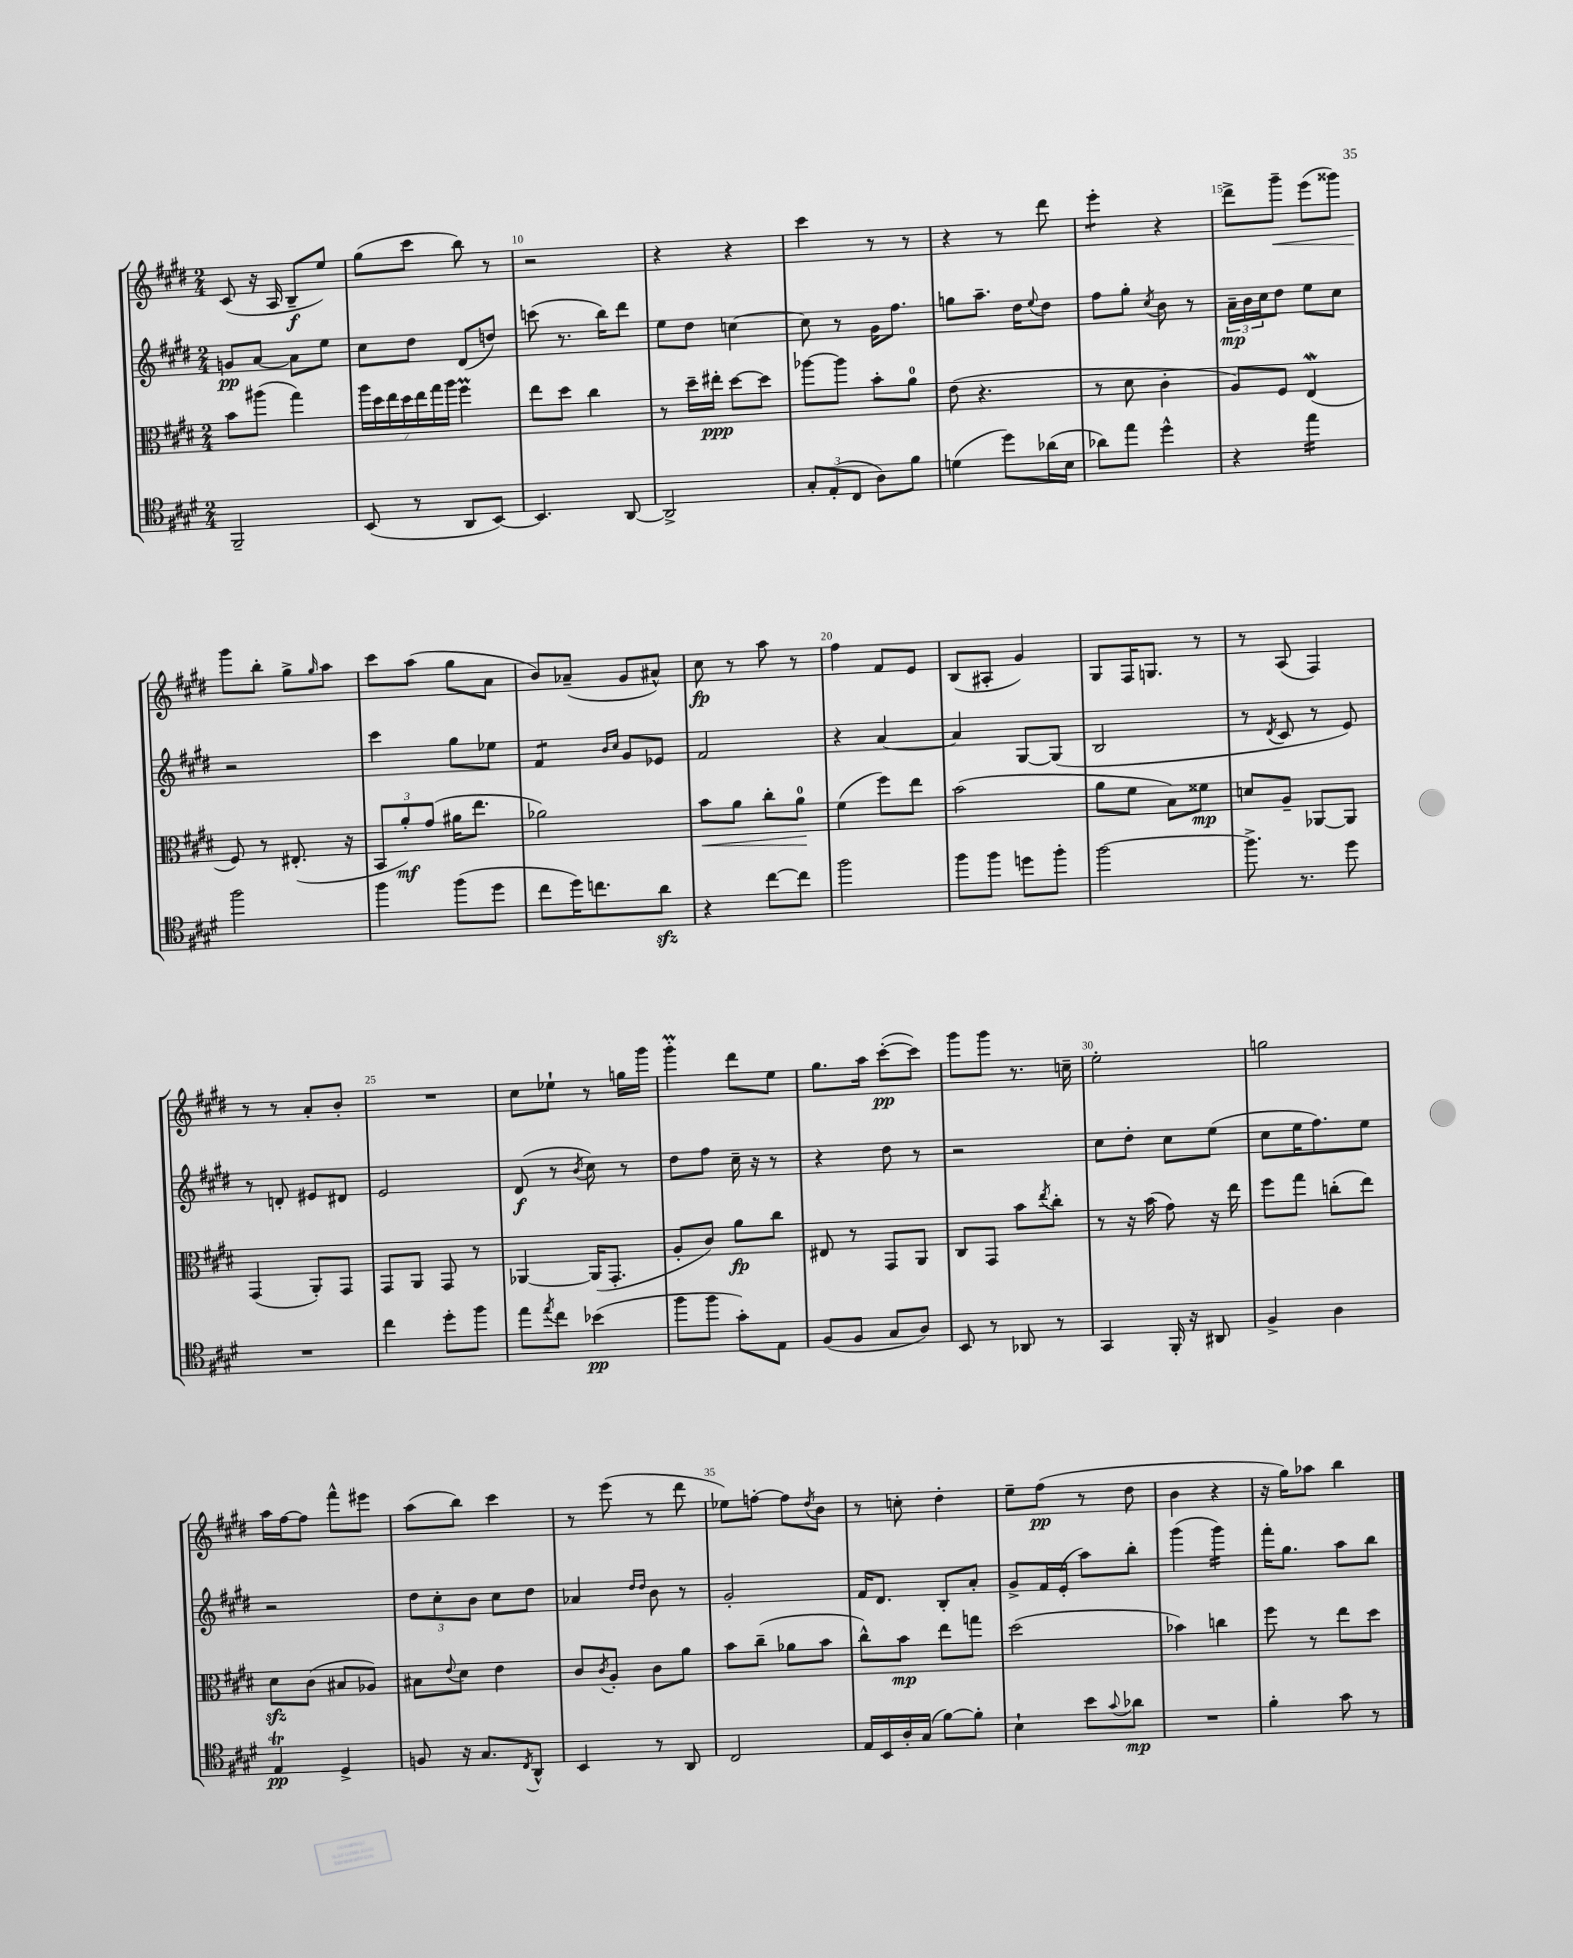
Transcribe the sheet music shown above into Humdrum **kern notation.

**kern	**kern	**kern	**kern
*staff4	*staff3	*staff2	*staff1
*clefC4	*clefC3	*clefG2	*clefG2
*k[f#c#g#d#]	*k[f#c#g#d#]	*k[f#c#g#d#]	*k[f#c#g#d#]
*M2/4	*M2/4	*M2/4	*M2/4
2FF#~	8b	8g	(8c#
.	(8aa#	[8a	16r
.	.	.	16A
.	4gg#)	8a]	8B~
.	.	8ee	8ee)
=	=	=	=
(8BB	28aa	8cc#	(8gg#
.	28dd#	.	.
.	28ee	.	.
.	28dd#	.	.
8r	.	8dd#	8ccc#
.	28ee	.	.
.	28gg#	.	.
.	28aa	.	.
8AA	4ff#	(8d#	8bb)
[8BB)	.	8dd)	8r
=	=	=	=
4.BB]	8ee	(8ccc	2r
.	8dd#	8.r	.
.	4cc#	.	.
.	.	16bb)	.
[8AA	.	8ddd#	.
=	=	=	=
2AA^]	8r	8ee	4r
.	16dd#~	8dd#	.
.	16ee#'	.	.
.	[8dd#	[4cc	4r
.	8dd#]	.	.
=	=	=	=
12G#'	[8aa-	8cc]	4ccc#
(12E'	.	.	.
.	8aa-]	8r	.
12C#	.	.	.
8A)	8b'	16g#	8r
.	.	8.ff#	.
8f#	8a	.	8r
=	=	=	=
(4d	(8e	8gg	4r
.	4.r	8.aa~	.
8dd#)	.	.	8r
.	.	16dd#	.
.	.	8qqee	.
(16a-	.	8dd#	8ddd#
16B	.	.	.
=	=	=	=
8a-)	8r	8ff#	4eee'
8ee	8d#	8gg#'	.
.	.	8qcc#	.
4dd#^^	4c#'	8b	4r
.	.	8r	.
=	=	=	=
4r	8A)	24a~	8ddd#^
.	.	24b	.
.	.	24cc#	.
.	8F#	8dd#	8ggg#~
4ee	(4E	8ee	(8eee
.	.	8cc#	8ggg##)
=	=	=	=
2ff#	8F#)	2r	8ggg#
.	8r	.	8bb'
.	(8.E#'	.	8gg#^
.	.	.	16qqgg#
.	.	.	8aa
.	16r	.	.
=	=	=	=
4ff#	12BB	4ccc#	8ccc#
.	12a')	.	.
.	.	.	(8aa
.	(12g#	.	.
(8ff#	16a#	8gg#	8gg#
.	8.ee	.	.
8dd#	.	8ee-	8a
=	=	=	=
8cc#	2a-)	4f#	8b)
16dd#)	.	.	(8a-~
8.cc	.	.	.
.	.	16qqb	.
.	.	16qqcc#	.
.	.	8g#	8g#
8a	.	8e-	8a#^^)
=	=	=	=
4r	8b	2f#	8cc#
.	8a	.	8r
[8cc#	8cc#'	.	8aa
8cc#]	8a	.	8r
=	=	=	=
2ff#	(4f#	4r	4ff#
.	8ff#)	[4a	8f#
.	8ee	.	8e
=	=	=	=
8ff#	(2b	4a]	(8B
8ff#	.	.	8A#'
8dd	.	[8G#	4g#)
8ff#'	.	(8G#]	.
=	=	=	=
[2ff#	8a	2B	8G#
.	8f#	.	16F#
.	.	.	8.G
.	8B)	.	.
.	8f##	.	8r
=	=	=	=
8.ff#^]	8d	8r	8r
.	.	8qd#	.
.	8A~	8c#	(8A
8.r	.	.	.
.	[8AA-	8r	4F#)
8dd#	8AA-]	8e)	.
=	=	=	=
2r	(4GG#	8r	8r
.	.	8d'	8r
.	8AA')	8e#	8a'
.	8GG#	8d#	8b'
=	=	=	=
4cc#	8GG#	2e	2r
.	8AA	.	.
8dd#'	8GG#	.	.
8ff#	8r	.	.
=	=	=	=
8ee	[4AA-	(8d#	8cc#
8qee	.	.	.
8cc#	.	8r	8ee-`
.	.	8qb	.
(4b-	(16AA-]	8cc#)	8r
.	8.GG#'	.	.
.	.	8r	16gg
.	.	.	16ggg#
=	=	=	=
8ff#	8A'	8dd#	4ggg#'
8ff#	8c#)	8ff#	.
8g#')	8a	16cc#~	8ddd#
.	.	16r	.
8E	8cc#	8r	8ee
=	=	=	=
(8F#	8E#	4r	8.gg#
8F#	8r	.	.
.	.	.	16aa
8G#	8GG#	8dd#	([8ccc#'
8A)	8AA	8r	8ccc#])
=	=	=	=
8BB	8C#	2r	8ggg#
8r	8GG#	.	8ggg#
8AA-	8b	.	8.r
.	8qee	.	.
8r	8cc#'	.	.
.	.	.	16cc~
=	=	=	=
4GG#	8r	8cc#	2ee'
.	16r	8dd#'	.
.	(16b	.	.
16FF#'	8g#)	8cc#	.
16r	.	.	.
8AA#	16r	(8ee	.
.	16ee	.	.
=	=	=	=
4F#^	8ff#	8cc#	2gg
.	8gg#	16ee	.
.	.	8.ff#)	.
4A	(8cc'	.	.
.	8ee)	8ee	.
=	=	=	=
4E	8d#	2r	16aa
.	.	.	[16ff#
.	(8c#	.	8ff#]
4D#^	8B#	.	8fff#^^
.	8A-)	.	8eee#
=	=	=	=
8F	8B#	12dd#	(8aa
.	.	12cc#'	.
.	8qqe	.	.
16r	8d#	.	8bb)
.	.	12b	.
8.G#	.	.	.
.	4e	8cc#	4ccc#
8qC#	.	.	.
8AA^^	.	8dd#	.
=	=	=	=
4BB	8c#	4a-	8r
.	8qc#	.	.
.	8A'	.	(8eee
.	.	16qqdd#	.
.	.	16qqdd#	.
8r	8c#	8b	8r
8AA	8a	8r	8ddd#
=	=	=	=
2C#	8b	2g#'	8ee-)
.	(8cc#~	.	[8ff'
.	8a-	.	8ff]
.	.	.	8qdd#
.	8b	.	8b
=	=	=	=
16E	8cc#^^)	16f#	8r
16BB	.	8.d#	.
16A'	8b	.	8cc'
(16G#	.	.	.
[8f#)	8ee	8B'	4dd#'
8f#']	8gg	8a'	.
=	=	=	=
4B`	(2dd#	8g#^	8ee~
.	.	16f#	(8ff#
.	.	(16e'	.
8b	.	8aa)	8r
8qqg#	.	.	.
8a-	.	8bb'	8dd#
=	=	=	=
2r	4b-)	(4ggg#	4b
.	4cc	4ggg#)	4r
=	=	=	=
4f#'	8ff#	16fff#'	16r
.	.	8.gg#	16gg#)
.	8r	.	8aa-
8g#	8ee	8aa	4bb
8r	8dd#	8bb	.
==	==	==	==
*-	*-	*-	*-
